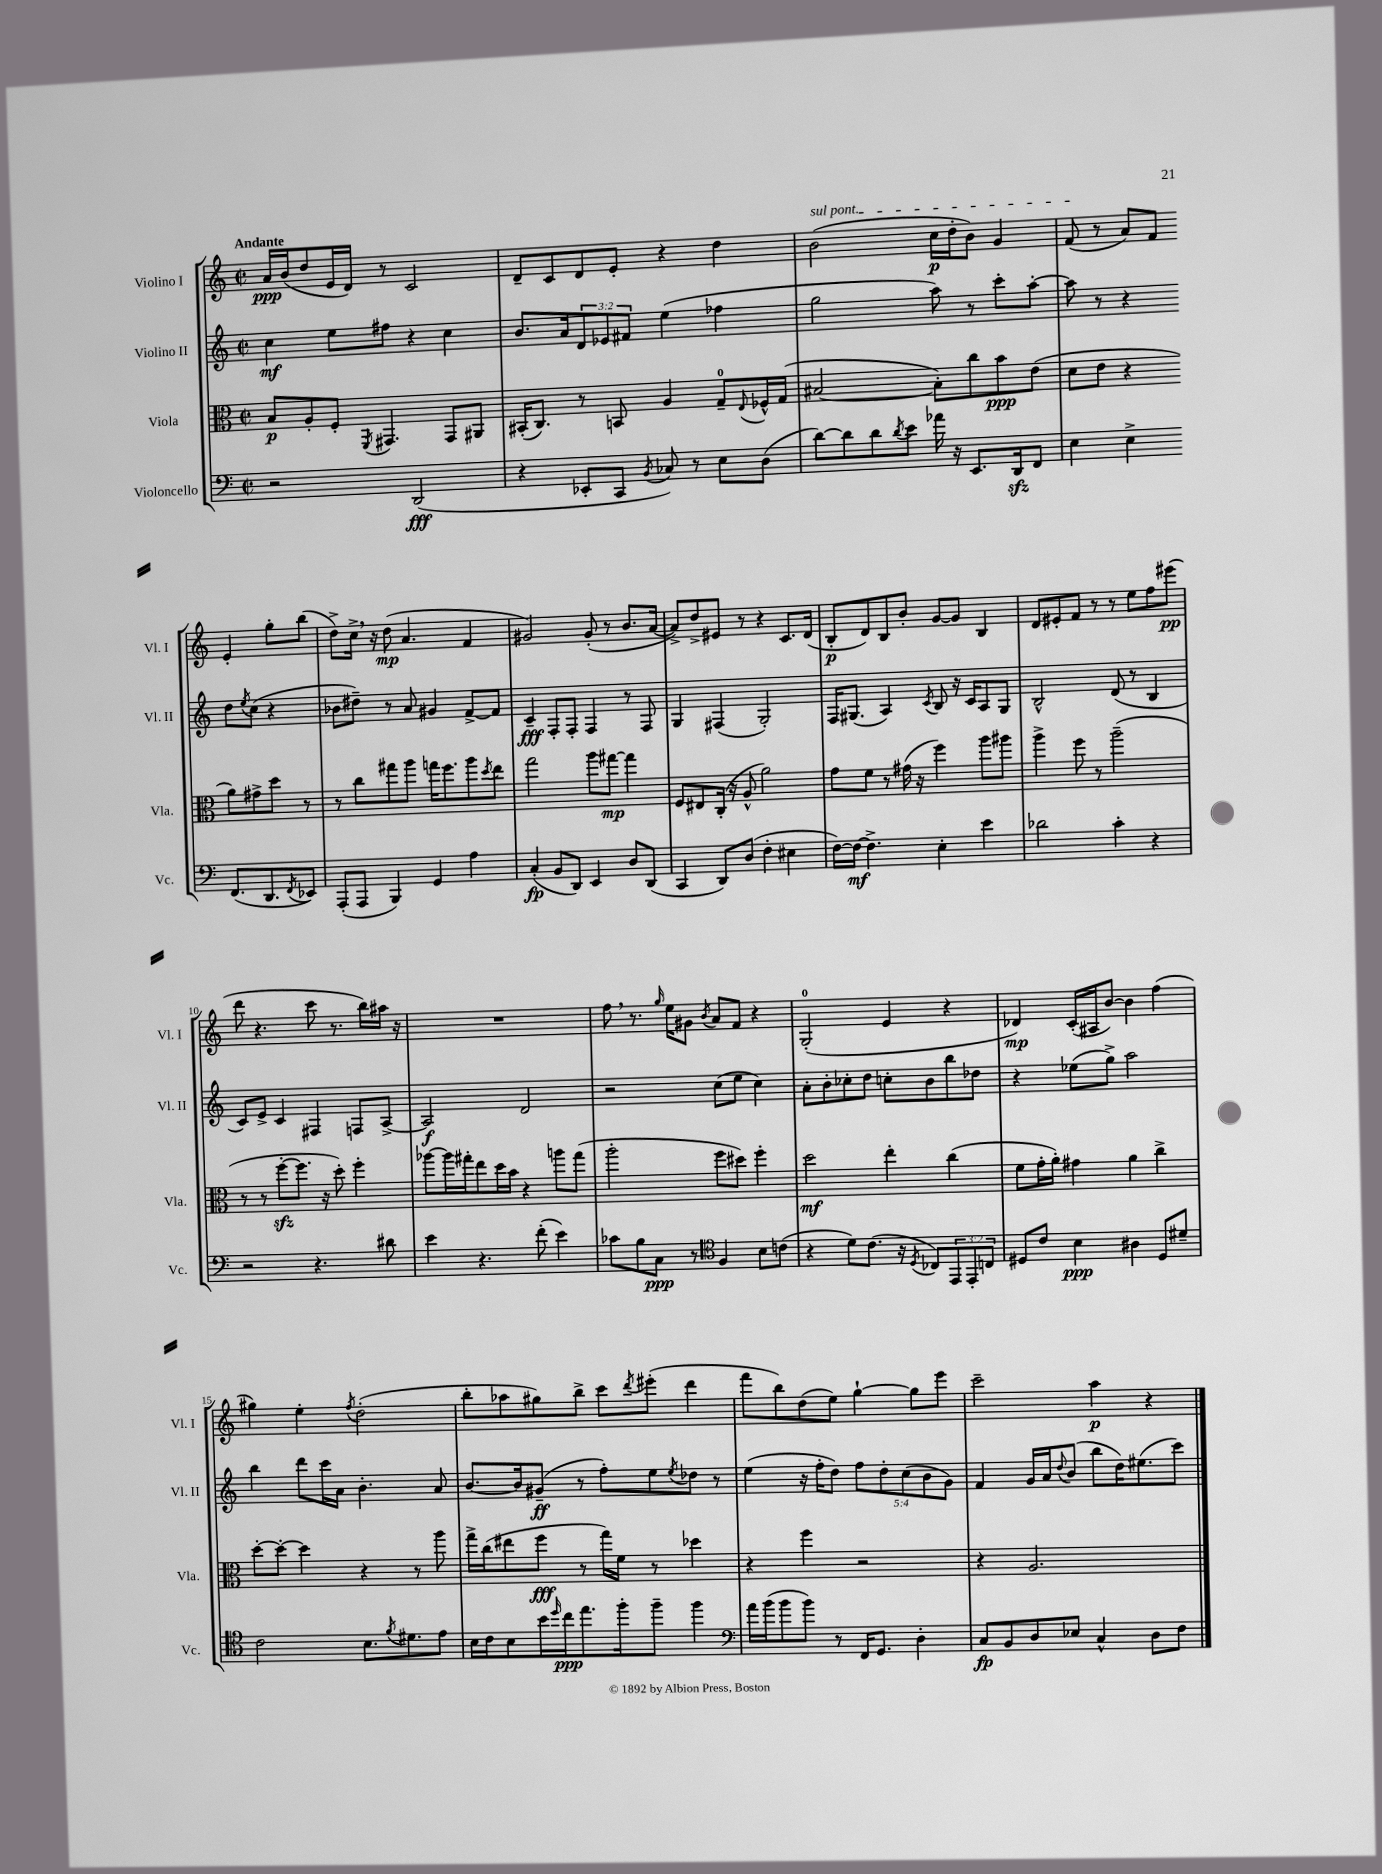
<<
\new StaffGroup <<
\new Staff = "s0" \with { instrumentName = "Violino I" shortInstrumentName = "Vl. I" } {
    \clef treble \key c \major \defaultTimeSignature \time 2/2 \tempo "Andante"
    a'16\ppp b'16( d''8 e'16 d'16) r8 c'2 |
    d'8-- c'8 d'8 e'8-. r4 d''4 |
    \once \override TextSpanner.bound-details.left.text = \markup { \italic "sul pont." } b'2\startTextSpan( c''16\p d''16-. b'8) g'4 |
    f'8\stopTextSpan( r8 a'8) f'8 e'4-. g''8-. b''8( |
    d''8->) c''16-> \breathe r16 d''8\mp( a'4. f'4 |
    gis'2) gis'8-.( r8 b'8. a'16~ |
    a'8->) d''8-> eis'8 r8 r4 c'8. d'16( |
    b8-.\p d'8) b8 b'8-. g'8~ g'8 b4 |
    d'8 eis'8-. f'8 r8 r8 e''8 f''8 eis'''8\pp( |
    d'''8 r4. c'''8 r8. b''16) ais''16 r16 |
    R1 |
    f''8 \breathe r8. \grace { g''16 } e''16 gis'8 \acciaccatura { b'8 } a'8 f'8 r4 |
    g2-0-.( e'4 r4 |
    des'4\mp) c'16-.( ais16 b'8~) b'4 f''4( |
    gis''4) e''4-. \acciaccatura { f''8 } d''2-.( |
    b''8-. aes''8 gis''8) b''8-> c'''8 \acciaccatura { d'''8 } eis'''8-.( d'''4 |
    f'''8 b''8) d''8( e''8) g''4~-! g''8 e'''8 |
    c'''2-- a''4\p r4 \bar "|." |
}
\new Staff = "s1" \with { instrumentName = "Violino II" shortInstrumentName = "Vl. II" } {
    \clef treble \key c \major \defaultTimeSignature \time 2/2 \override Staff.TupletNumber.text = #tuplet-number::calc-fraction-text
    c''4\mf e''8 fis''8 r4 c''4 |
    b'8. a'16 \tuplet 3/2 { d'8 ees'8 fis'8 } e''4( fes''4 |
    g''2 a''8) r8 c'''8-. a''8~-. |
    a''8 r8 r4 d''8 \acciaccatura { e''8 } c''8( r4 |
    bes'8 dis''8--) r8 a'8 gis'4 f'8~-> f'8 |
    c'4--\fff f8-. f8-. f4 r8 f8 |
    g4 fis4( g2-.) |
    f16 gis8.( a4) \acciaccatura { c'8 } b8 r16 c'16 a8 gis8 |
    b2-^ d'8( r8 b4 |
    c'8) e'8-> c'4 fis4 f8 a8~-> |
    a2\f d'2 |
    r2 c''8( e''8 c''4) |
    a'8-. b'8-. ces''8-. d''8 c''8-. b'8 b''8 des''8 |
    r4 ees''8( g''8->) a''2 |
    b''4 d'''8 c'''16 a'16 b'4.-. a'8 |
    b'8.~ b'16 gis'8--\ff( r8 f''8-.) e''8 \acciaccatura { e''8 } des''8 r8 |
    e''4( r16 f''16-. d''8) \tuplet 5/4 { f''8 d''8-. c''8( b'8 g'8) } |
    f'4 g'16 a'16 \appoggiatura { d''8 } b'8( b''8 d''16) eis''8.( c'''8) \bar "|." |
}
\new Staff = "s2" \with { instrumentName = "Viola" shortInstrumentName = "Vla." } {
    \clef alto \key c \major \defaultTimeSignature \time 2/2
    b8\p a8-. f8-. \acciaccatura { f,8 } gis,4. gis,8 ais,8 |
    bis,16-.( c8.) r8 b,8 a4 g8-0-- \appoggiatura { e8 } fes16-^ g16( |
    bis2~ bis8-.) c''8 b'8\ppp e'8( |
    d'8 e'8 r4 a'8) gis'8-> d''8 r8 |
    r8 c''8 gis''8 a''8 g''16 f''8. a''8 \acciaccatura { d''8 } e''8 |
    g''2 a''8 gis''8~\mp gis''4 |
    f8 eis8 c16-.( r16 a8-^ a'2) |
    g'8 f'8 r8 gis'16( r16 f''4) a''8 ais''8 |
    a''4-> f''8 r8 a''2--( |
    r8 r8 f''8~-.\sfz f''8. r16 d''8-.) f''4-. |
    aes''8~ aes''16 gis''16-. e''8 d''16 b'16 r4 a''8 gis''8( |
    a''2-. f''8 dis''8) f''4-. |
    d''2\mf e''4-. c''4( |
    f'8 g'16-. a'16-.) gis'4 a'4 c''4-> |
    d''8~-. d''8~-. d''4 r4 r8 a''8 |
    g''16-> c''16( eis''8 f''8\fff r8 g''16) f'16 r8 des''4 |
    r4 f''4 r2 |
    r4 a2. \bar "|." |
}
\new Staff = "s3" \with { instrumentName = "Violoncello" shortInstrumentName = "Vc." } {
    \clef bass \key c \major \defaultTimeSignature \time 2/2 \override Staff.TupletNumber.text = #tuplet-number::calc-fraction-text
    r2 d,2\fff( |
    r4 ees,8-. c,8 \acciaccatura { b,8 } ces8) r8 e8 d8( |
    d'8~) d'8 d'8 \acciaccatura { d'8 } e'8 aes'16 r16 e,8. d,16\sfz f,8 |
    e4 e4-> f,8.( d,8. \acciaccatura { f,8 } ees,8) |
    a,,8-.( a,,8 b,,4) g,4 a4 |
    c4-.\fp( b,8 d,8) e,4 d8 d,8( |
    c,4 d,8) d8( f4-. eis4 |
    f16~) f16~\mf f4.-> e4-. e'4 |
    des'2 c'4-. r4 |
    r2 r4. dis'8 |
    e'4 r4. f'8-.( e'4) |
    ces'8 b8 c8\ppp r8 \clef tenor f4 b8 c'8( |
    r4 d'8) c'8.( r16 \acciaccatura { d8 } ces8) \tuplet 3/2 { e,8 e,8-. c8 } |
    dis8 c'8 b4\ppp ais4 dis8 dis'8-- |
    c'2 b8. \acciaccatura { f'8 } dis'8. e'8 |
    b16 c'16 b8 b'16 \grace { d''16 } c''16\ppp e''8. f''16-. f''8-- f''4 |
    \clef bass a'16 b'16( b'8 b'8) r8 f,16 g,8. d4-. |
    c8\fp b,8 d8 ees8 c4-^ d8 f8 \bar "|." |
}
>>
>>
